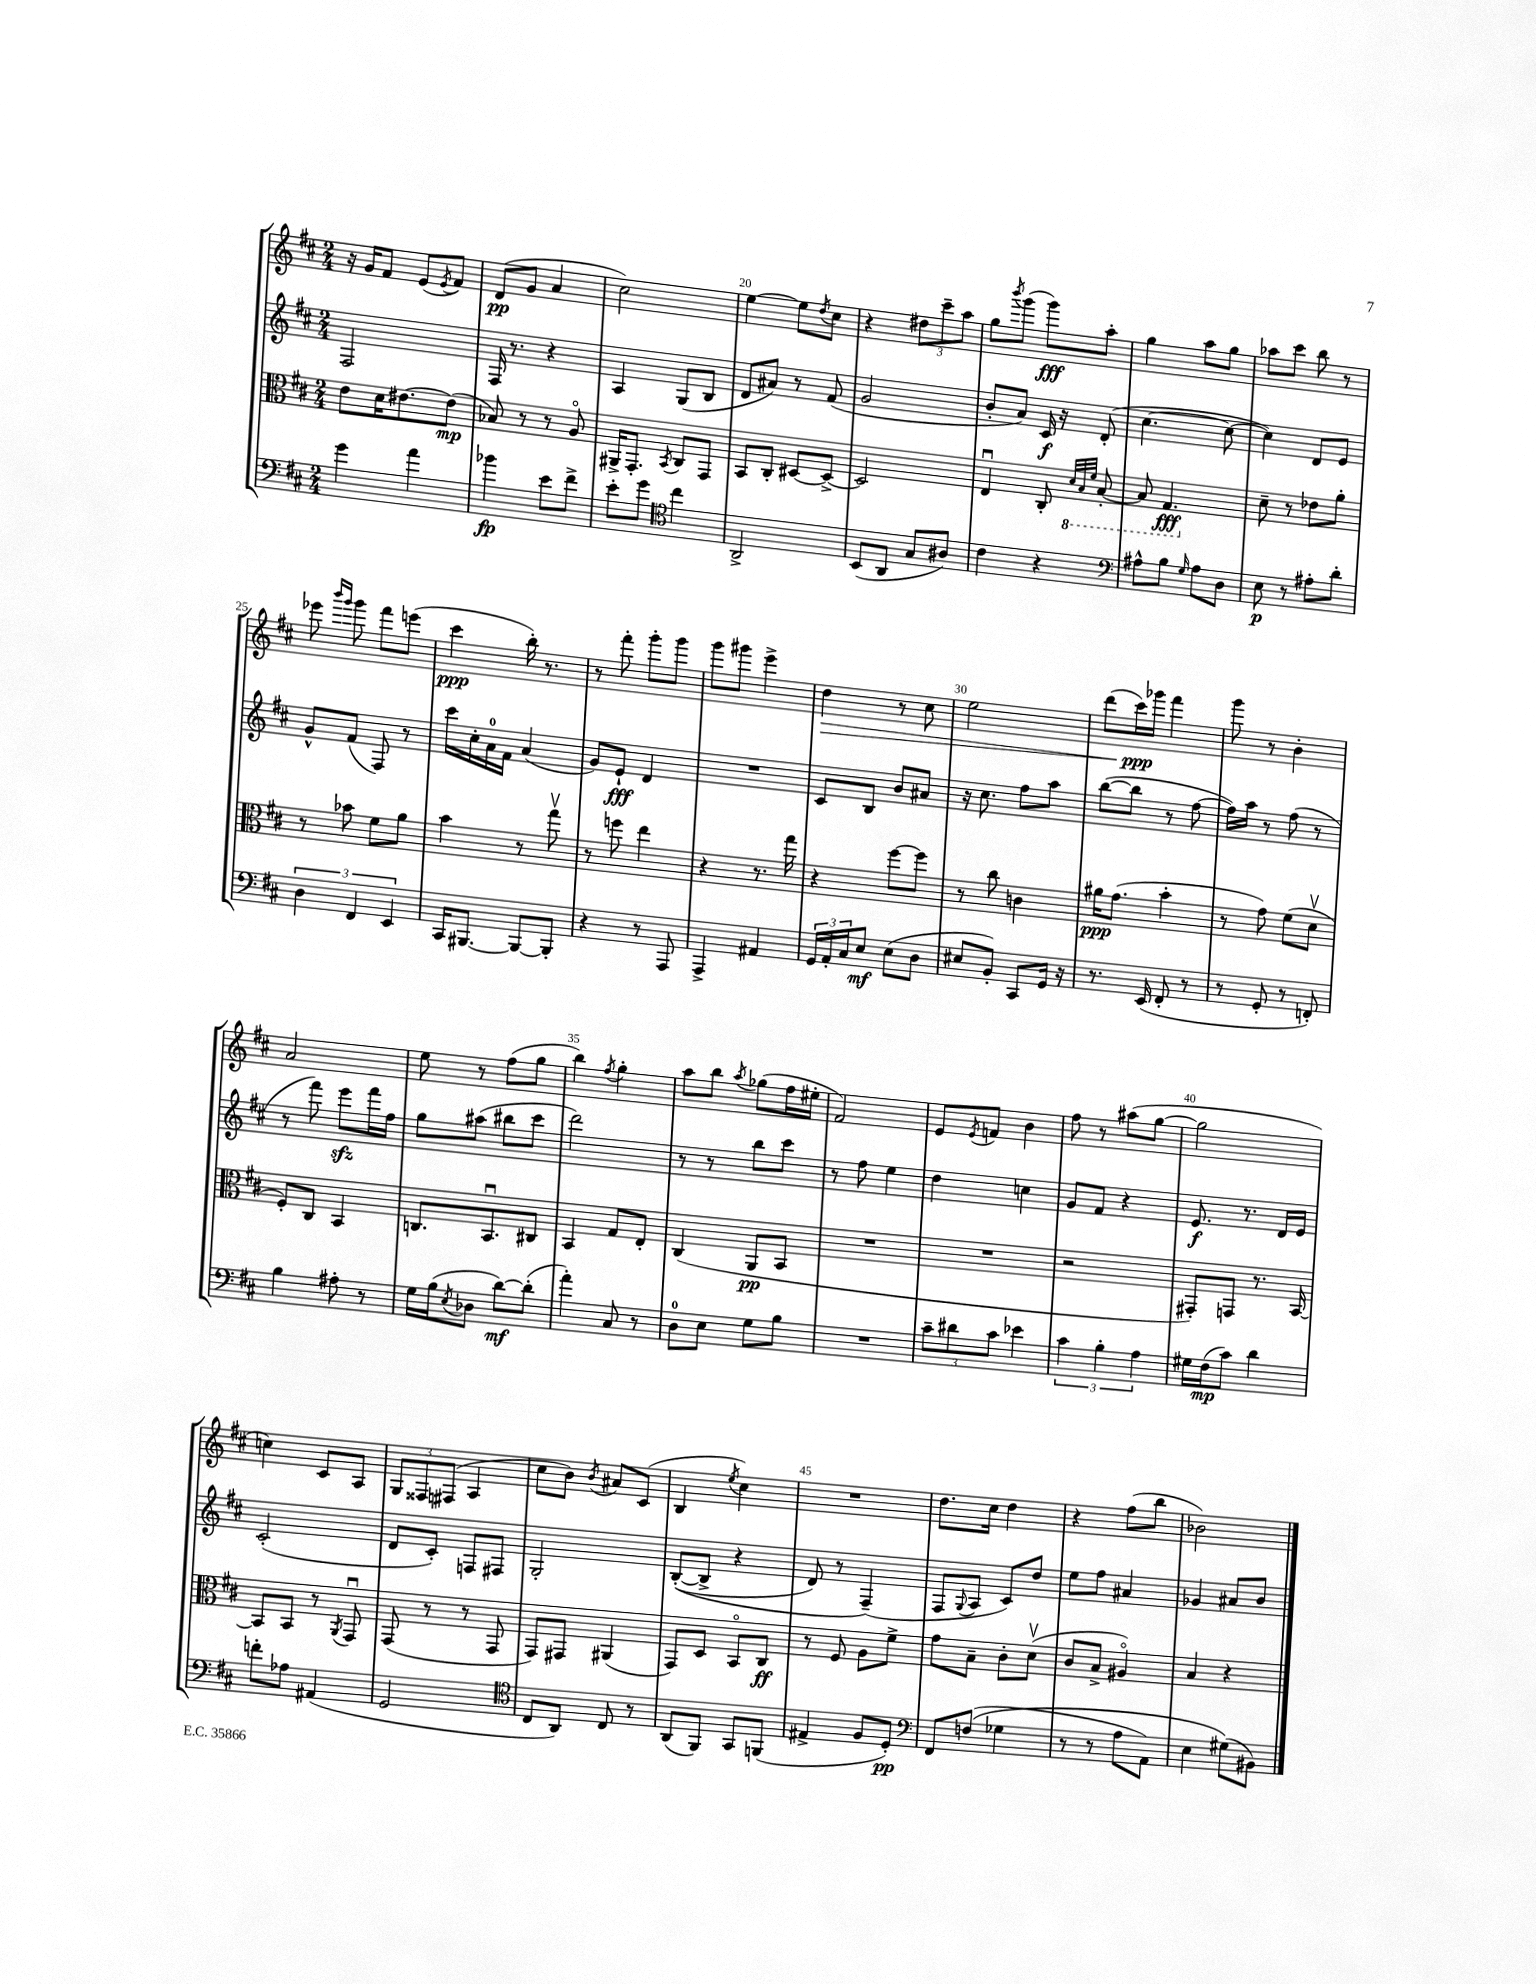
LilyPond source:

<<
\new StaffGroup <<
\new Staff = "s0" {
    \clef treble \key d \major \numericTimeSignature \time 2/4
    r16 g'16 fis'8 e'8( \acciaccatura { e'8 } fis'8) |
    d'8\pp( g'8 a'4 |
    cis''2) |
    e''4~ e''8 \acciaccatura { d''8 } cis''8 |
    r4 \tuplet 3/2 { dis''8 cis'''8-- a''8 } |
    g''8 \acciaccatura { b'''8 } g'''8( g'''8\fff) a''8-. |
    g''4 a''8 g''8 |
    aes''8 cis'''8 b''8 r8 |
    ees'''8 \grace { b'''16 g'''16 } g'''8 fis'''8 e'''8( |
    cis'''4\ppp b''16-.) r8. |
    r8 fis'''8-. g'''8-. g'''8 |
    g'''8 gis'''8 e'''4-> |
    d''4\> r8 cis''8 |
    e''2 |
    d'''8( cis'''16\ppp\!) ges'''16 fis'''4 |
    g'''8 r8 b'4-. |
    a'2 |
    e''8 r8 fis''8( g''8 |
    b''4) \acciaccatura { fis''8 } g''4-. |
    a''8 b''8 \acciaccatura { a''8 } ges''8( fis''16 eis''16-. |
    fis'2) |
    e'8 \acciaccatura { e'8 } f'8 b'4 |
    fis''8 r8 ais''8( g''8~ |
    g''2 |
    c''4) cis'8 a8 |
    \tuplet 3/2 { g8 fisis8 fis8( } a4 |
    cis''8 b'8) \acciaccatura { b'8 } ais'8 cis'8( |
    b4 \acciaccatura { e''8 } cis''4) |
    R2 |
    d''8. cis''16 d''4 |
    r4 fis''8( b''8 |
    bes'2) \bar "|." |
}
\new Staff = "s1" {
    \clef treble \key d \major \numericTimeSignature \time 2/4
    fis2 |
    fis16 r8. r4 |
    a4 g8( b8 |
    d'8 ais'8) r8 fis'8( |
    g'2 |
    b'8-. a'8) cis'16\f r16 d'8-.( |
    cis''4.~ cis''8~ |
    cis''4) d'8 e'8 |
    g'8-^ fis'8( fis8) r8 |
    cis'''16 cis''16-. a'16-0 fis'16 a'4( |
    g'8) e'8-!\fff d'4 |
    R2 |
    cis'8 b8 b'8 ais'8 |
    r16 cis''8. fis''8 a''8 |
    b''8~( b''8 r8 fis''8~ |
    fis''16) a''16 r8 fis''8( r8 |
    r8 fis'''8) e'''8\sfz fis'''16 fis''16 |
    g''8 ais''8( bis''8 cis'''8 |
    d'''2) |
    r8 r8 b''8 cis'''8 |
    r8 fis''8 e''4 |
    d''4 c''4 |
    g'8 fis'8 r4 |
    e'8.\f r8. d'16 e'16 |
    cis'2-.( |
    d'8 cis'8-.) f8 fis8 |
    g2-. |
    b8~-.(\( b8-> r4 |
    d'8) r8 fis4--(\) |
    fis8 \appoggiatura { g8 } a8 cis'8) d''8 |
    e''8 fis''8 ais'4 |
    ges'4 ais'8 b'8 \bar "|." |
}
\new Staff = "s2" {
    \clef alto \key d \major \numericTimeSignature \time 2/4
    e'8 d'16 eis'8.~ eis'8\mp( |
    bes8) r8 r8 a8\flageolet |
    ais,16-> g,8.-. \acciaccatura { b,8 } cis8 g,8 |
    b,8 cis8-. dis8~ dis8~-> |
    dis2 |
    e4\downbow cis8-. \ottava #-1 \grace { d32 b,32 fis32 } b,8~-. |
    b,8 g,4.\fff \ottava #0 |
    d'8-- r8 ees'8 a'8-. |
    r8 bes'8 fis'8 a'8 |
    b'4 r8 g''8\upbow |
    r8 f''8 e''4 |
    r4 r8. g''16 |
    r4 fis''8~ fis''8 |
    r8 cis''8 c'4 |
    ais'16\ppp g'8.( b'4-. |
    r8 g'8) fis'8( d'8\upbow |
    fis8-.) cis8 b,4 |
    c8. b,8.\downbow cis8 |
    b,4 g8 e8-. |
    cis4( a,8\pp b,8 |
    R2 |
    R2 |
    r2 |
    gis,8-.) g,8 r8. b,16~ |
    b,8 b,8 r8 \acciaccatura { a,8 } g,8\downbow |
    g,8( r8 r8 g,8 |
    g,8) gis,8 ais,4( |
    g,8) d8 b,8\flageolet cis8\ff |
    r8 fis8 a8 fis'8-> |
    g'8 b8-- cis'8-. d'8\upbow( |
    cis'8 b8-> ais4\flageolet) |
    b4 r4 \bar "|." |
}
\new Staff = "s3" {
    \clef bass \key d \major \numericTimeSignature \time 2/4
    g'4 a'4 |
    bes'4\fp e'8 fis'8-> |
    e'8-. g'8 \clef tenor cis''4 |
    a,2-> |
    b,8( a,8 g8 ais8) |
    cis'4 r4 |
    \clef bass ais8-^ b8 \grace { g16 } ais8 d8 |
    e8\p r8 ais8-. d'8-. |
    \tuplet 3/2 { d4 fis,4 e,4 } |
    cis,16 bis,,8.~ bis,,8~ bis,,8-. |
    r4 r8 a,,8 |
    a,,4-> ais,4 |
    \tuplet 3/2 { g,16 a,16-. cis16 } e8\mf e8( d8 |
    eis8 b,8-.) cis,8 g,16 r16 |
    r8. e,16( fis,8-. r8 |
    r8 g,8-. r8 f,8-.) |
    b4 ais8-. r8 |
    g16 b16( \acciaccatura { e8 } des8 d'8~\mf) d'8-.( |
    a'4-.) cis8 r8 |
    d8-0 e8 g8 b8 |
    R2 |
    \tuplet 3/2 { cis'8-- dis'8 cis'8 } ees'4 |
    \tuplet 3/2 { cis'4 b4-. a4 } |
    gis16 fis16\mp( cis'8) d'4 |
    f'8-. aes8 ais,4( |
    g,2 |
    \clef tenor cis8 a,8) cis8 r8 |
    a,8( fis,8) g,8 f,8( |
    eis4-> fis8 d8-.\pp) |
    \clef bass fis,8 f8(\( ges4 |
    r8 r8 a8 a,8) |
    e4 gis8(\) bis,8) \bar "|." |
}
>>
>>
\layout { \context { \Score currentBarNumber = #17 \override BarNumber.break-visibility = ##(#f #t #t) barNumberVisibility = #(every-nth-bar-number-visible 5) } }
